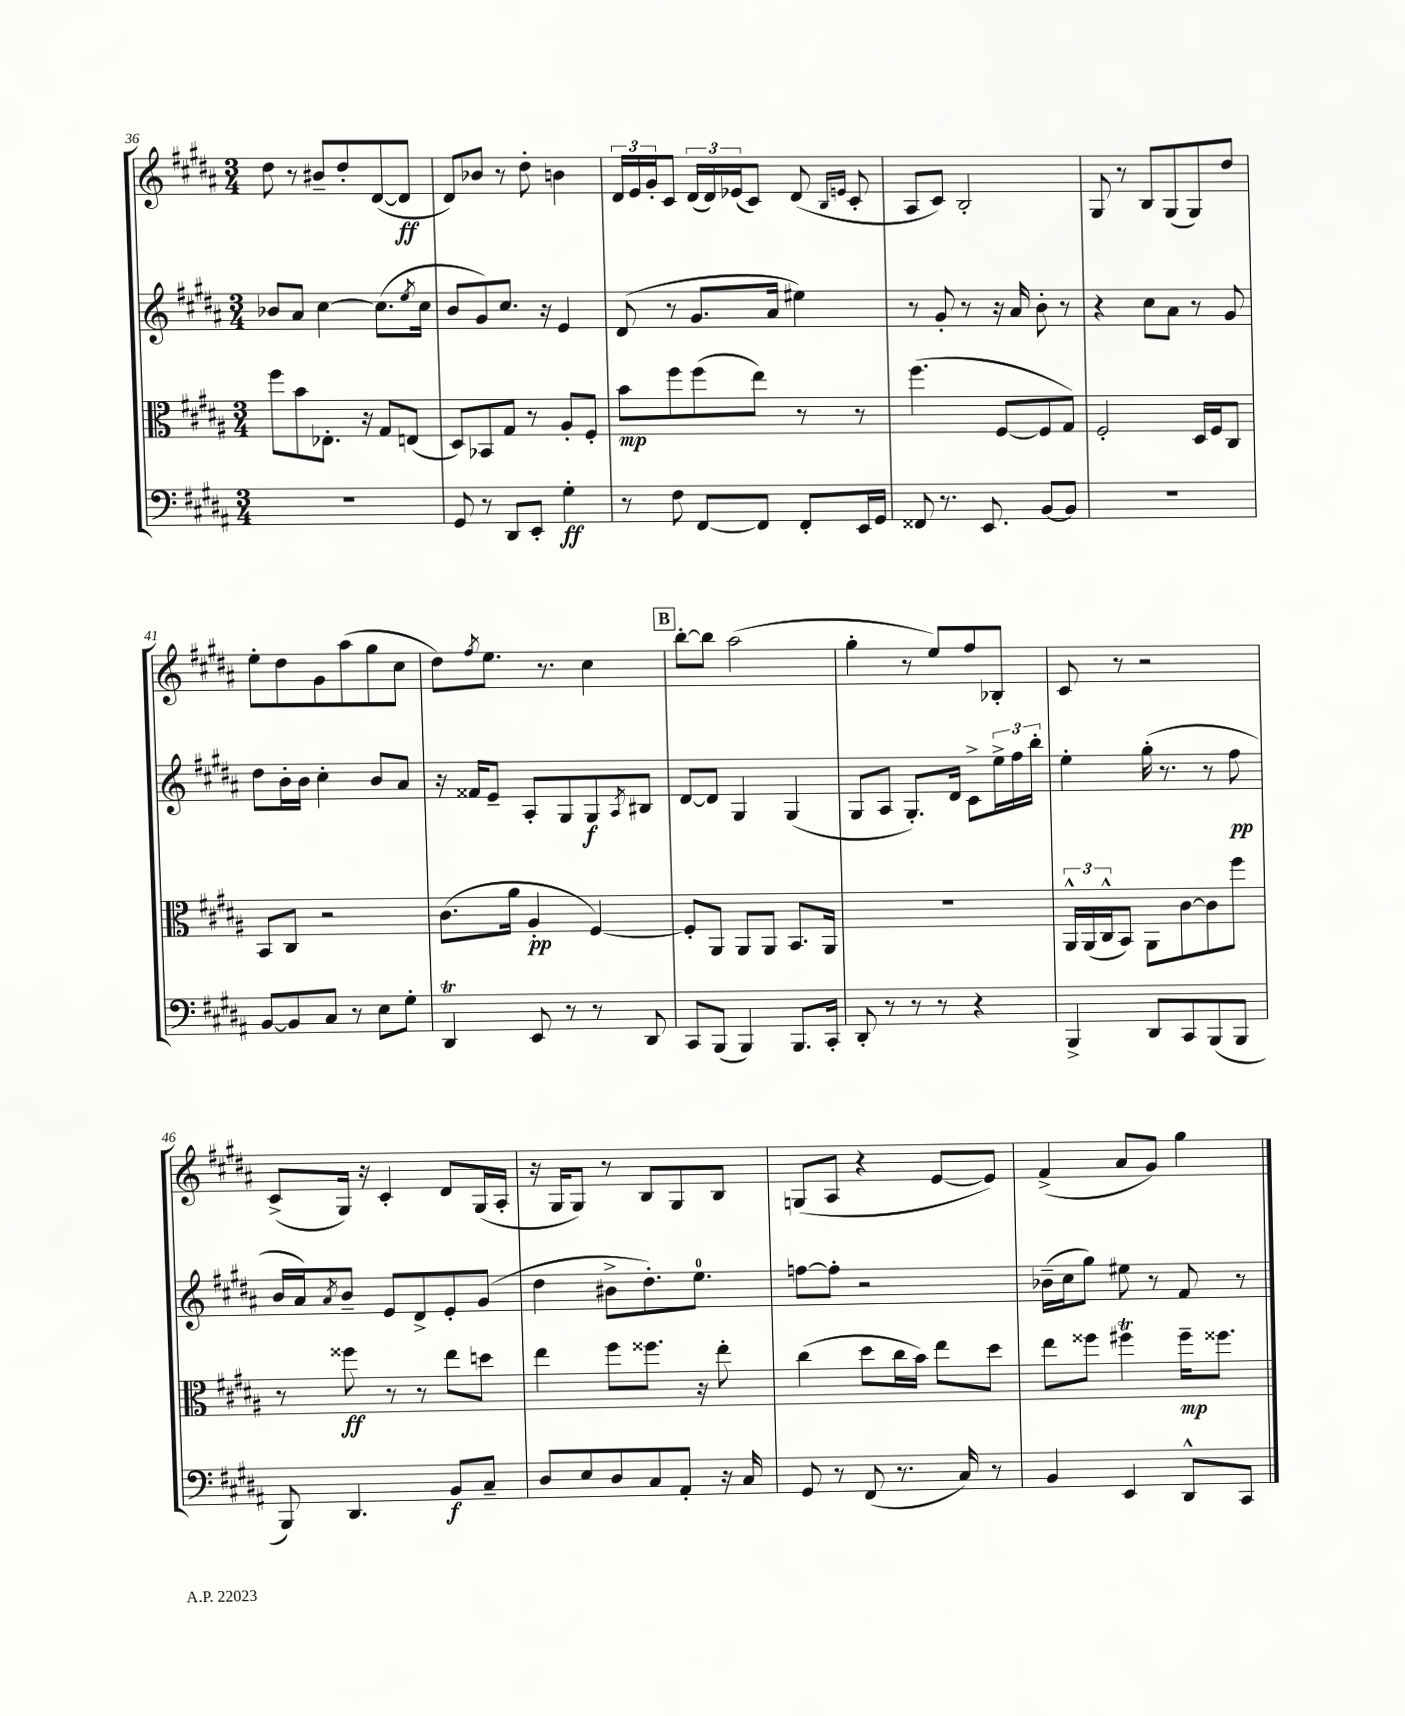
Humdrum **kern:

**kern	**dynam	**kern	**dynam	**kern	**dynam	**kern	**dynam
*part4	*part4	*part3	*part3	*part2	*part2	*part1	*part1
*staff4	*staff4	*staff3	*staff3	*staff2	*staff2	*staff1	*staff1
*clefF4	*	*clefC3	*	*clefG2	*	*clefG2	*
*k[f#c#g#d#a#]	*	*k[f#c#g#d#a#]	*	*k[f#c#g#d#a#]	*	*k[f#c#g#d#a#]	*
*M3/4	*	*M3/4	*	*M3/4	*	*M3/4	*
=36	=36	=36	=36	=36	=36	=36	=36
2.r	.	8ff#\L	.	8b-X/L	.	8dd#\	.
.	.	8b\	.	8a#/J	.	8r	.
.	.	8.E-X'\J	.	[4cc#\	.	8b#X~/L	.
.	.	.	.	.	.	8dd#'/	.
.	.	16r	.	.	.	.	.
.	.	8G#/L	.	(8.cc#\L]	.	([8d#/	.
.	.	(8En/J	.	.	.	8d#/J]	ff
.	.	.	.	8qee/	.	.	.
.	.	.	.	16cc#\Jk	.	.	.
=37	=37	=37	=37	=37	=37	=37	=37
8GG#/	.	8D#/L)	.	8b/L	.	8d#/L)	.
8r	.	8BB-X/	.	8g#/)	.	8b-X/J	.
8DD#/L	.	8G#/J	.	8.cc#/J	.	8r	.
8EE'/J	.	8r	.	.	.	8dd#'\	.
.	.	.	.	16r	.	.	.
4G#'\	ff	8A#'/L	.	4e/	.	4bn\	.
.	.	8F#'/J	.	.	.	.	.
=38	=38	=38	=38	=38	=38	=38	=38
8r	.	8b\L	mp	(8d#/	.	24d#/LL	.
.	.	.	.	.	.	24e/	.
.	.	.	.	.	.	24g#'/J	.
8F#\	.	8ff#\	.	8r	.	8c#/J	.
[8FF#/L	.	(8ff#\	.	8.g#/L	.	(24d#/LL	.
.	.	.	.	.	.	24d#/)	.
.	.	.	.	.	.	(24e-X/J	.
8FF#/J]	.	8ee\J)	.	.	.	8c#/J)	.
.	.	.	.	16a#/Jk	.	.	.
8FF#'/L	.	8r	.	4ee#X\)	.	(8d#/	.
.	.	.	.	.	.	16qqB/LL	.
.	.	.	.	.	.	16qqen/JJ	.
16EE/L	.	8r	.	.	.	8c#'/	.
16GG#/JJ	.	.	.	.	.	.	.
=39	=39	=39	=39	=39	=39	=39	=39
8FF##X/	.	(4.ff#\	.	8r	.	8A#/L	.
8.r	.	.	.	8g#'/	.	8c#/J)	.
.	.	.	.	8r	.	2B'/	.
8.EE/	.	.	.	.	.	.	.
.	.	[8F#/L	.	16r	.	.	.
.	.	.	.	16a#/	.	.	.
[8BB/L	.	8F#/]	.	8b'\	.	.	.
8BB/J]	.	8G#/J)	.	8r	.	.	.
=40	=40	=40	=40	=40	=40	=40	=40
2.r	.	2F#'/	.	4r	.	8G#/	.
.	.	.	.	.	.	8r	.
.	.	.	.	8cc#\L	.	8B/L	.
.	.	.	.	8a#\J	.	(8G#/	.
.	.	16D#/LL	.	8r	.	8G#/)	.
.	.	16F#/J	.	.	.	.	.
.	.	8C#/J	.	8g#/	.	8dd#/J	.
!!LO:LB:g=z
=41	=41	=41	=41	=41	=41	=41	=41
[8BB/L	.	8BB/L	.	8dd#\L	.	8ee'\L	.
8BB/]	.	8C#/J	.	16b'\L	.	8dd#\	.
.	.	.	.	16b\JJ	.	.	.
8C#/J	.	2r	.	4cc#'\	.	8g#\	.
8r	.	.	.	.	.	(8aa#\	.
8E\L	.	.	.	8b/L	.	8gg#\	.
8G#'\J	.	.	.	8a#/J	.	8cc#\J	.
=42	=42	=42	=42	=42	=42	=42	=42
4DD#t/	.	(8.c#\L	.	16r	.	8dd#\L)	.
.	.	.	.	16f##X/KL	.	.	.
.	.	.	.	.	.	8qff#/	.
.	.	.	.	8e~/J	.	8.ee\J	.
.	.	16a#\Jk	.	.	.	.	.
8EE/	.	4A#'/	pp	8A#'/L	.	.	.
.	.	.	.	.	.	8.r	.
8r	.	.	.	8G#/	.	.	.
8r	.	[4F#/)	.	8G#/	f	4cc#\	.
.	.	.	.	8qA#/	.	.	.
8DD#/	.	.	.	8B#X/J	.	.	.
!!LO:REH:place=s1:t=B
=43	=43	=43	=43	=43	=43	=43	=43
8CC#/L	.	8F#'/L]	.	[8d#/L	.	[8bb'\L	.
(8BBB/J	.	8AA#/J	.	8d#/J]	.	8bb\J]	.
4BBB/)	.	8AA#/L	.	4G#/	.	(2aa#\	.
.	.	8AA#/J	.	.	.	.	.
8.BBB/L	.	8.BB/L	.	(4G#/	.	.	.
16CC#'/Jk	.	16AA#/Jk	.	.	.	.	.
=44	=44	=44	=44	=44	=44	=44	=44
8DD#'/	.	2.r	.	8G#/L	.	4gg#'\	.
8r	.	.	.	8A#/J	.	.	.
8r	.	.	.	8.G#'/L)	.	8r	.
8r	.	.	.	.	.	8ee/L)	.
.	.	.	.	16d#/Jk	.	.	.
4r	.	.	.	8c#^\L	.	8ff#/	.
.	.	.	.	24ee^\L	.	8B-X'/J	.
.	.	.	.	24ff#\	.	.	.
.	.	.	.	24bb'\JJ	.	.	.
=45	=45	=45	=45	=45	=45	=45	=45
4BBB^/	.	24AA#^^/LL	.	4ee'\	.	8c#/	.
.	.	(24AA#/	.	.	.	.	.
.	.	24C#^^/J	.	.	.	.	.
.	.	8BB/J)	.	.	.	8r	.
8DD#/L	.	8AA#\L	.	(16gg#'\	.	2r	.
.	.	.	.	8.r	.	.	.
8CC#/	.	[8c#\	.	.	.	.	.
(8BBB/	.	8c#\]	.	8r	.	.	.
8BBB/J	.	8ff#\J	.	8ff#\	pp	.	.
!!LO:LB:g=z
=46	=46	=46	=46	=46	=46	=46	=46
8BBB/)	.	8r	.	16b/LL	.	(8c#^/L	.
.	.	.	.	16a#/J)	.	.	.
.	.	.	.	8qa#/	.	.	.
4.DD#/	.	8ff##X\	ff	8b~/J	.	16G#/Jk)	.
.	.	.	.	.	.	16r	.
.	.	8r	.	8e/L	.	4c#'/	.
.	.	8r	.	8d#^/	.	.	.
8BB/L	f	8ee\L	.	8e'/	.	8d#/L	.
8C#~/J	.	8ddn\J	.	(8g#/J	.	(16G#/L	.
.	.	.	.	.	.	16A#'/JJ	.
=47	=47	=47	=47	=47	=47	=47	=47
8D#/L	.	4ee\	.	4dd#\	.	16r	.
.	.	.	.	.	.	16G#/KL	.
8E/	.	.	.	.	.	8G#/J)	.
8D#/	.	8ff#\L	.	8b#X^\L	.	8r	.
8C#/	.	8.ff##X\J	.	8.dd#'\)	.	8B/L	.
8AA#'/J	.	.	.	.	.	8G#/	.
.	.	16r	.	8.ee\J	.	.	.
16r	.	8ee'\	.	.	.	8B/J	.
16C#/	.	.	.	.	.	.	.
=48	=48	=48	=48	=48	=48	=48	=48
8GG#/	.	(4cc#\	.	[8ffn\L	.	(8Gn/L	.
8r	.	.	.	8ff'\J]	.	8A#/J	.
(8FF#/	.	8dd#\L	.	2r	.	4r	.
8.r	.	16cc#\L	.	.	.	.	.
.	.	16b\JJ)	.	.	.	.	.
.	.	8ee\L	.	.	.	[8e/L	.
16C#/)	.	.	.	.	.	.	.
8r	.	8dd#\J	.	.	.	8e/J])	.
=49	=49	=49	=49	=49	=49	=49	=49
4BB/	.	8ee\L	.	(16b-X~\LL	.	(4f#^/	.
.	.	.	.	16cc#\J	.	.	.
.	.	8ff##X\J	.	8gg#\J)	.	.	.
4EE/	.	4ff#XT\	.	8ee#X\	.	8a#/L	.
.	.	.	.	8r	.	8g#/J)	.
8DD#^^/L	.	16ff#~\KL	mp	8f#/	.	4gg#\	.
.	.	8.ff##X\J	.	.	.	.	.
8CC#/J	.	.	.	8r	.	.	.
==	==	==	==	==	==	==	==
*-	*-	*-	*-	*-	*-	*-	*-
